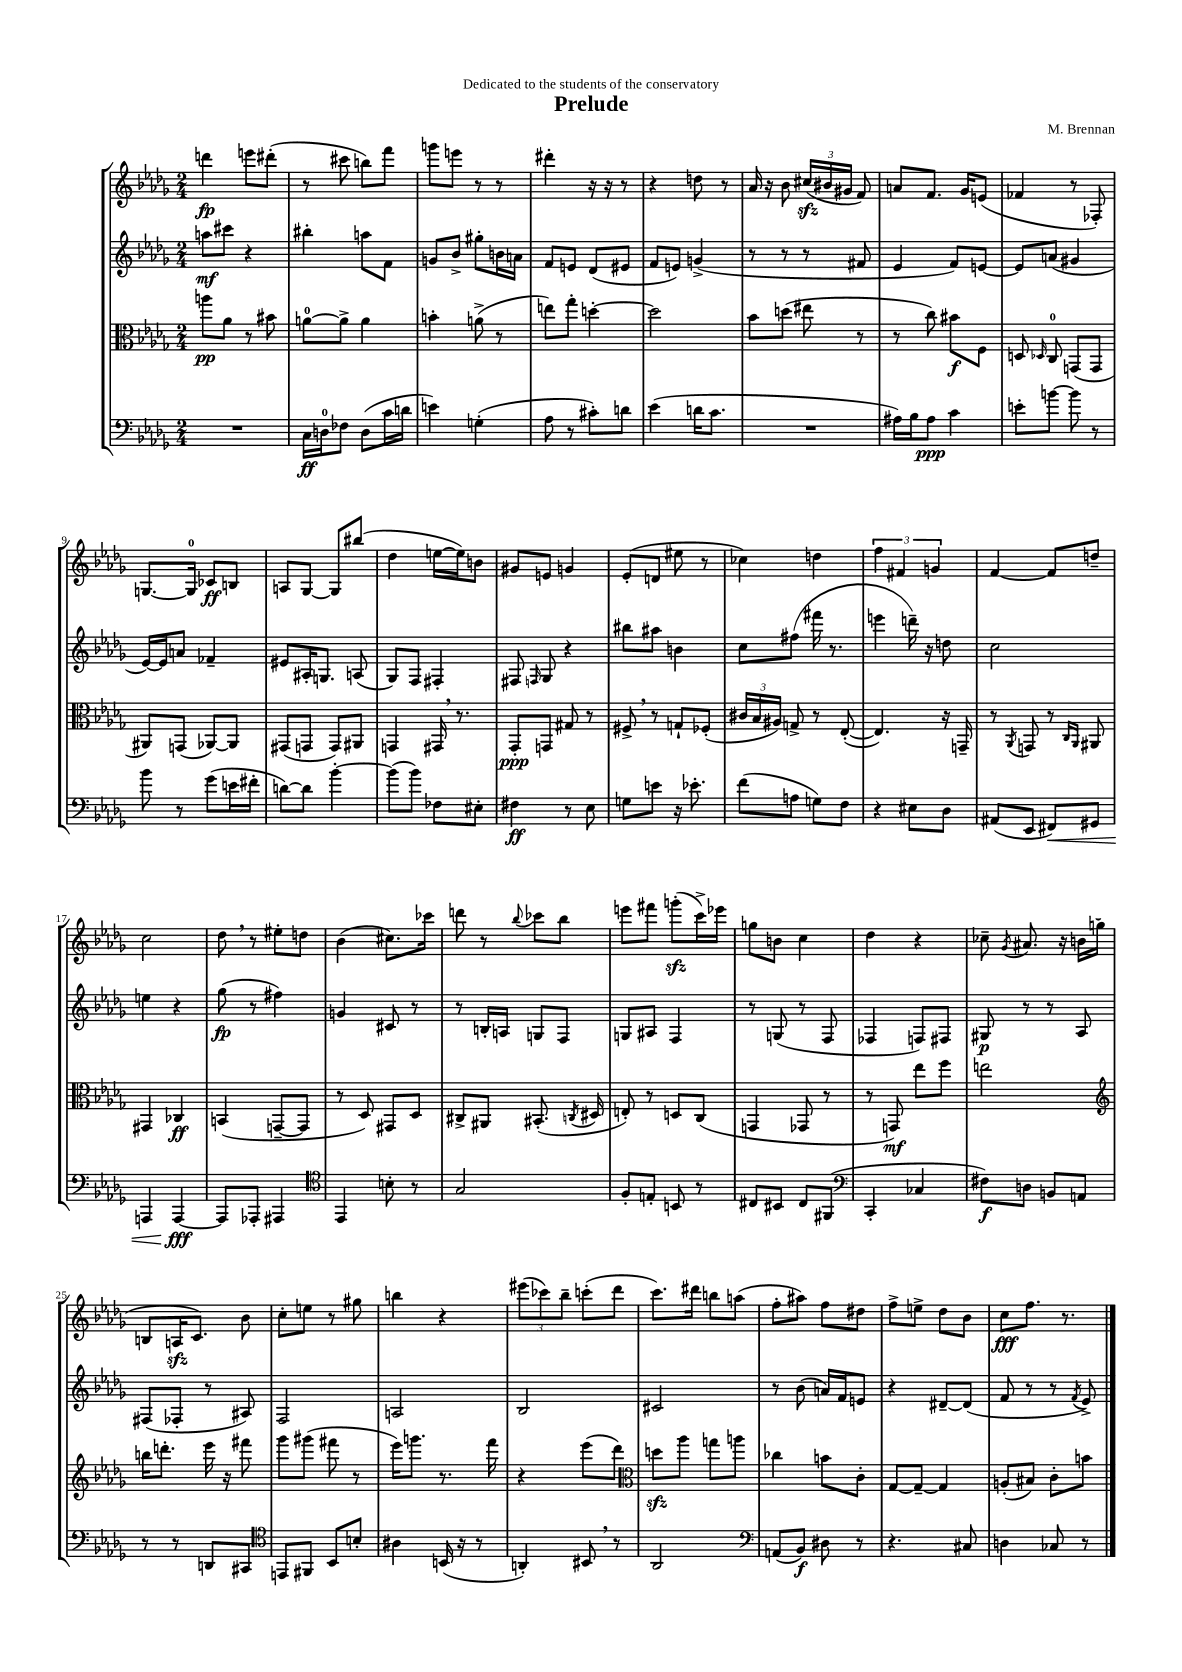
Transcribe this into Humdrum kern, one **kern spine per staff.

**kern	**kern	**kern	**kern
*staff4	*staff3	*staff2	*staff1
*clefF4	*clefC3	*clefG2	*clefG2
*k[b-e-a-d-g-]	*k[b-e-a-d-g-]	*k[b-e-a-d-g-]	*k[b-e-a-d-g-]
*M2/4	*M2/4	*M2/4	*M2/4
2r	8aa	8aa	4ddd
.	8a-	8ccc#	.
.	8r	4r	8eee
.	8b#	.	(8ddd#'
=	=	=	=
16C	[8a	4bb#'	8r
16D	.	.	.
8F-	8a^]	.	8ccc#
(8D	4a	8aa	8bb)
16c	.	8f	8fff
16d	.	.	.
=	=	=	=
4e)	4b'	8g	8ggg
.	.	8b-^	8eee
(4G'	(8a^	8gg#'	8r
.	8r	16b	8r
.	.	16a	.
=	=	=	=
8A-	8ee)	8f	4ddd#'
8r	8gg-'	8e	.
8c#')	[4dd'	(8d-	16r
.	.	.	16r
8d	.	8e#	8r
=	=	=	=
(4e-	2dd]	8f	4r
.	.	8e)	.
16d	.	(4g^	8dd
8.c	.	.	.
.	.	.	8r
=	=	=	=
2r	8b-	8r	16a-
.	.	.	16r
.	(8dd	8r	8b-
.	8ee#	8r	(24cc#
.	.	.	24b#
.	.	.	24g#
.	8r	8f#	8f)
=	=	=	=
16A#)	8r	4e-	8a
16B-	.	.	.
8A#	8cc)	.	8.f
4c	8b#	8f)	.
.	.	.	16g-
.	8F	[8e	(8e
=	=	=	=
8e'	8D	8e]	4f-
.	16qqD-	.	.
[8b	8C	(8a	.
8b]	(8GG	4g#	8r
8r	8GG	.	8F-')
=	=	=	=
8b-	8AA#)	[16e-)	[8.G
.	.	16e-]	.
8r	(8GG	8a	.
.	.	.	16G]
(8g-	[8AA-)	4f-~	8c-
16e	8AA-]	.	8B
16f#'	.	.	.
=	=	=	=
[8d)	(8GG#	8e#	8A
8d]	8GG	16A#'	[8G-
.	.	8.G	.
[4b-'	8GG)	.	8G-]
.	8AA#	(8A	(8bb#
=	=	=	=
(8b-]	4GG	8G-)	4dd-
8b-)	.	8F	.
8F-	16GG#	4F#'	[16ee
.	8.r	.	16ee])
8E#'	.	.	8b
=	=	=	=
4F#	8GG-'	8F#	8g#
.	.	16qqF	.
.	8GG	8G-	8e
8r	8G#	4r	4g
8E-	8r	.	.
=	=	=	=
8G	8F#^	8bb#	(8e-'
8e	8r	8aa#	8d
16r	8G`	4b	8ee#
8.e-'	.	.	.
.	(8F-'	.	8r
=	=	=	=
(8f	24c#	8cc	4cc-)
.	24B-	.	.
.	24A#)	.	.
8A	8G^	(8ff#	.
8G)	8r	16fff#	4dd
.	.	8.r	.
8F	([8E-'	.	.
=	=	=	=
4r	4.E-])	4eee	6ff
.	.	.	6f#
8E#	.	16ddd~)	.
.	.	16r	.
.	.	.	6g
8D-	16r	8dd	.
.	16GG~	.	.
=	=	=	=
(8AA#	8r	2cc	[4f
.	8qAA-	.	.
8EE-	8GG	.	.
8FF#)	8r	.	8f]
.	16qqC	.	.
.	16qqAA-	.	.
8GG#	8AA#	.	8dd~
=	=	=	=
4AAA	4GG#	4ee	2cc
[4AAA	4C-	4r	.
=	=	=	=
8AAA]	(4BB	(8gg-	8dd-
8AAA-'	.	8r	8r
4AAA#	[8GG~	4ff#)	8ee#'
.	8GG]	.	8dd
=	=	=	=
*clefC4	*	*	*
4EE-	8r	4g	(4b-
.	8D-)	.	.
8B'	8GG#	8c#	8.cc#)
8r	8D-	8r	.
.	.	.	16ccc-
=	=	=	=
2G-	8C#^	8r	8ddd
.	8AA#	16B'	8r
.	.	16A	.
.	.	.	8qqbb-
.	(8.BB#'	8G	8ccc-
.	.	8F	8bb-
.	8qC	.	.
.	16D#	.	.
=	=	=	=
8F'	8E')	8G	8eee
8E'	8r	8A#	8fff#
8BB	8D	4F	(8ggg'
8r	(8C	.	16ccc^)
.	.	.	16eee-
=	=	=	=
8C#	4GG	8r	8gg
8BB#	.	(8G	8b
8C#	8GG-	8r	4cc
(8FF#	8r	8F	.
=	=	=	=
*clefF4	*	*	*
4CC'	8r	4F-	4dd-
.	8GG)	.	.
4C-	8ee-	8F)	4r
.	8ff	8F#	.
=	=	=	=
8F#)	2ee	8G#	8cc-~
.	.	.	8qg-
8D	.	8r	8.a#
8BB	.	8r	.
.	.	.	16r
8AA	.	8A-	16b
.	.	.	(16gg
=	=	=	=
*	*clefG2	*	*
8r	16bb	(8F#	8B
.	8.ddd'	.	.
8r	.	8F-'	16A
.	.	.	8.c)
8DD	16eee-	8r	.
.	16r	.	.
8CC#	8fff#	8A#)	8b-
=	=	=	=
*clefC4	*	*	*
8EE	8ggg-	2F	8cc'
8FF#	(8ggg#	.	8ee
8BB-	8fff#	.	8r
8B'	8r	.	8gg#
=	=	=	=
4A#	16eee-)	2A	4bb
.	8.ggg	.	.
(16BB	8.r	.	4r
16r	.	.	.
8r	.	.	.
.	16fff	.	.
=	=	=	=
4AA')	4r	2B-	(12eee#
.	.	.	12ccc-)
.	.	.	12bb-~
8BB#	(8eee-	.	(8ccc'
8r	8ddd-)	.	8ddd-
=	=	=	=
*	*clefC3	*	*
2AA-	8dd	2c#	8.ccc)
.	8aa-	.	.
.	.	.	16ddd#
.	8gg	.	8bb
.	8aa	.	(8aa
=	=	=	=
*clefF4	*	*	*
(8AA	4cc-	8r	8ff'
8BB-)	.	(8b-	8aa#)
8D#	8b	16a)	8ff
.	.	16f	.
8r	8c'	8e	8dd#
=	=	=	=
4.r	[8G-	4r	8ff^
.	8G-~_	.	8ee^
.	4G-]	[8d#~	8dd-
8C#	.	(8d#]	8b-
=	=	=	=
4D	(8A'	8f	8cc
.	8B#)	8r	8.ff
8C-	8c'	8r	.
.	.	.	8.r
.	.	8qf	.
8r	8b	8e-^)	.
==	==	==	==
*-	*-	*-	*-
